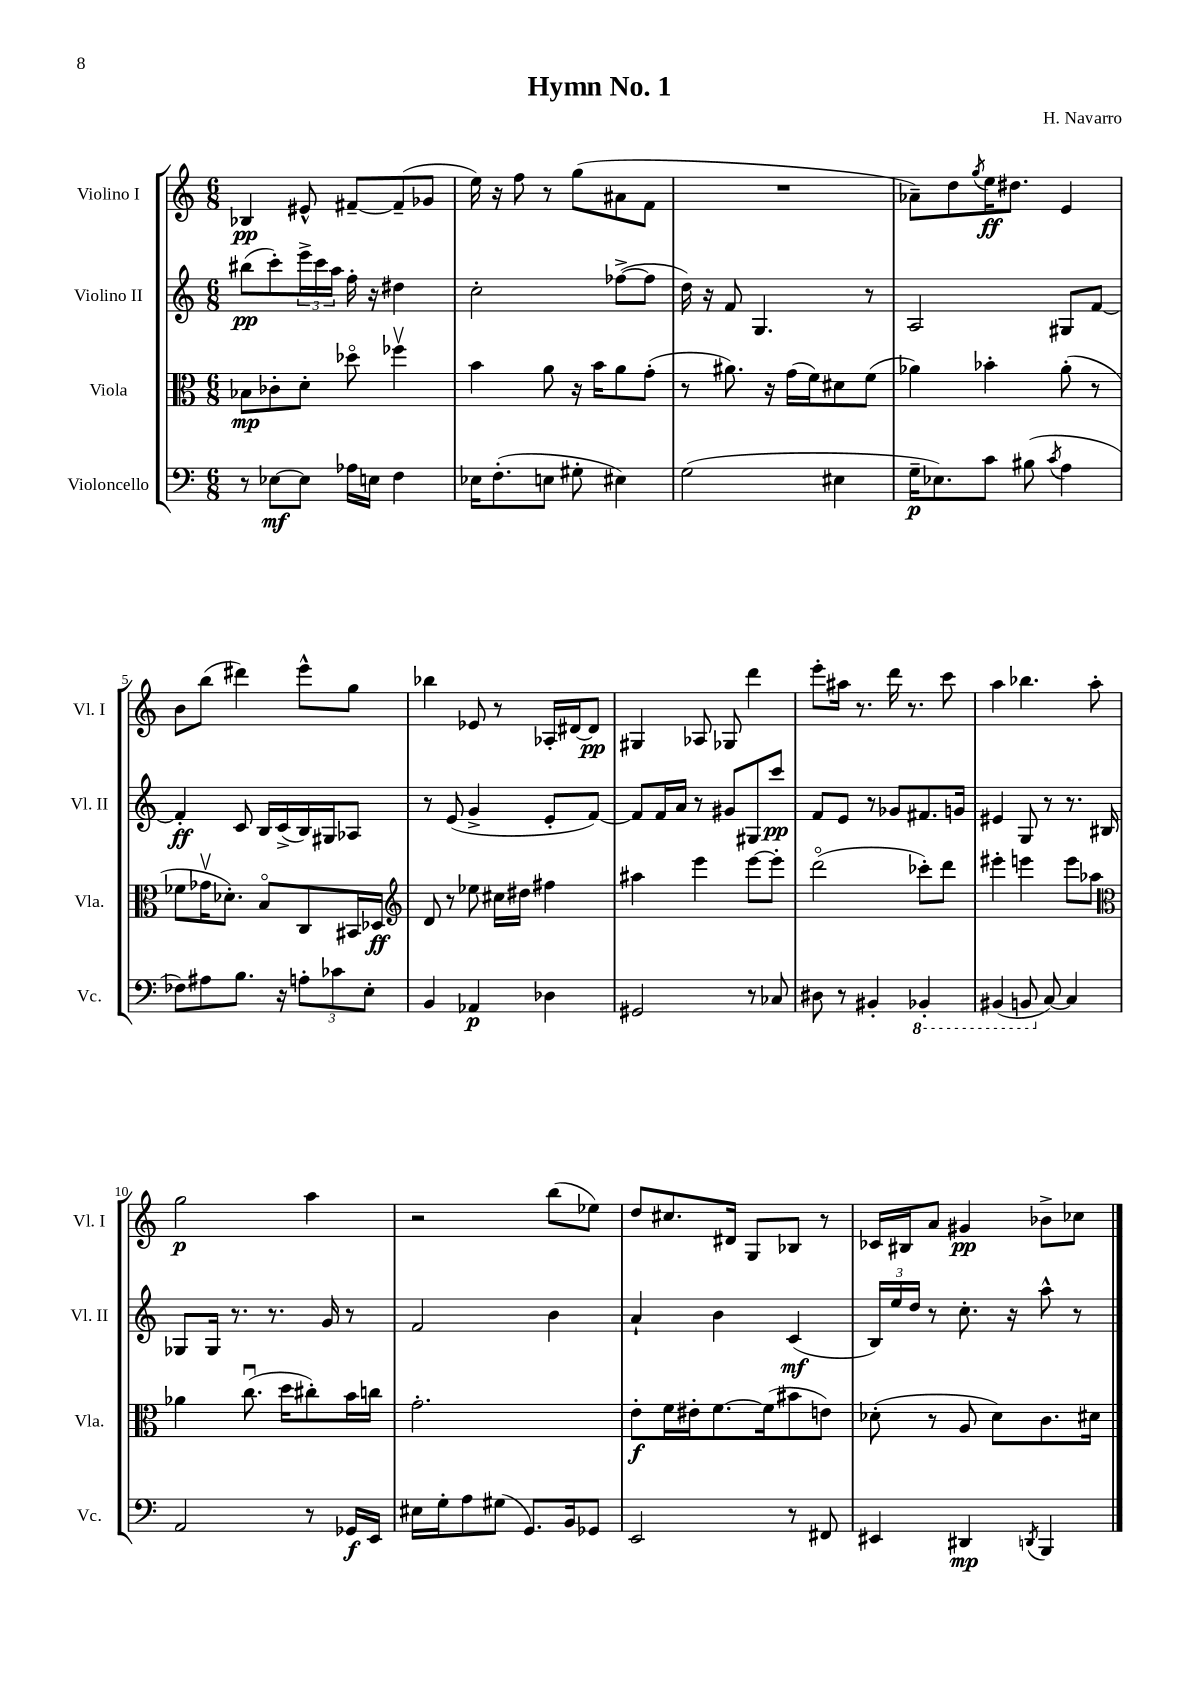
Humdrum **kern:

**kern	**kern	**kern	**kern
*staff4	*staff3	*staff2	*staff1
*clefF4	*clefC3	*clefG2	*clefG2
*k[]	*k[]	*k[]	*k[]
*M6/8	*M6/8	*M6/8	*M6/8
8r	8B-	(8bb#	4B-
[8E-	8c-'	8ccc')	.
8E-]	8d'	24eee^	8e#^^
.	.	24ccc	.
.	.	24aa	.
16A-	8dd-o	16ff'	[8f#~
16E	.	16r	.
4F	4ff-v	4dd#	(8f#~]
.	.	.	8g-
=	=	=	=
16E-	4b	2cc'	16ee)
(8.F'	.	.	16r
.	.	.	8ff
8E	8a	.	8r
8G#'	16r	.	(8gg
.	16b	.	.
4E#)	8a	([8ff-^	8a#
.	(8g'	8ff-]	8f
=	=	=	=
(2G	8r	16dd)	2.r
.	.	16r	.
.	8.a#)	8f	.
.	.	4.G	.
.	16r	.	.
.	(16g	.	.
.	16f)	.	.
4E#	8d#	.	.
.	(8f	8r	.
=	=	=	=
16G~	4a-)	2A	8a-~)
8.E-)	.	.	.
.	.	.	8dd
.	.	.	8qgg
8c	4b-'	.	16ee
.	.	.	8.dd#
(8B#	.	.	.
8qc	.	.	.
4A	(8a-'	8G#	4e
.	8r	[8f	.
=	=	=	=
8F-)	8f-	4f']	8b
8A#	16g-v	.	(8bb
.	8.d-')	.	.
8.B	.	8c	4ddd#)
.	8Bo	16B	.
16r	.	(16c^	.
12A'	8C	16B)	8eee^^
.	.	16G#	.
12c-	.	.	.
.	16BB#	8A-	8gg
12E'	.	.	.
.	16D-	.	.
=	=	=	=
*	*clefG2	*	*
4BB	8d	8r	4bb-
.	8r	(8e	.
4AA-	8ee-	4g^	8e-
.	16cc#	.	8r
.	16dd#	.	.
4D-	4ff#	8e'	16A-'
.	.	.	[16d#
.	.	[8f)	8d#]
=	=	=	=
2GG#	4aa#	8f]	4G#
.	.	16f	.
.	.	16a	.
.	4eee	8r	8A-
.	.	8g#	8G-
8r	[8eee	8G#	4ddd
8C-	8eee']	8ccc	.
=	=	=	=
8D#	(2dddo	8f	8eee'
8r	.	8e	16aa#
.	.	.	8.r
4BB#'	.	8r	.
.	.	8g-	16ddd
.	.	.	8.r
4BBB-'	8ccc-')	8.f#	.
.	8ddd	.	8ccc
.	.	16g	.
=	=	=	=
(4BBB#	4eee#'	4e#	4aa
8BBB	4eee	8G	4.bb-
[8C)	.	8r	.
4C]	8eee	8.r	.
.	8aa-	.	8aa'
.	.	16B#	.
=	=	=	=
*	*clefC3	*	*
2AA	4a-	8G-	2gg
.	.	16G-	.
.	.	8.r	.
.	(8.ccu	.	.
.	.	8.r	.
.	16dd	.	.
8r	8cc#')	.	4aa
.	.	16g	.
16GG-	16b	8r	.
16EE	16cc	.	.
=	=	=	=
16E#	2.g'	2f	2r
16G'	.	.	.
8A	.	.	.
(8G#	.	.	.
8.GG)	.	.	.
.	.	4b	(8bb
16BB	.	.	.
8GG-	.	.	8ee-)
=	=	=	=
2EE	8e'	4a`	8dd
.	16f	.	8.cc#
.	16e#'	.	.
.	[8.f	4b	.
.	.	.	16d#
.	.	.	8G
.	(16f]	.	.
8r	8b#	(4c	8B-
8FF#	8e)	.	8r
=	=	=	=
4EE#	(8d-'	24B)	16c-
.	.	24ee	.
.	.	.	16B#
.	.	24dd	.
.	8r	8r	8a
4DD#	8A	8.cc'	4g#
.	8d-)	.	.
.	.	16r	.
8qDD	.	.	.
4BBB	8.c	8aa^^	8b-^
.	.	8r	8cc-
.	16d#	.	.
==	==	==	==
*-	*-	*-	*-
